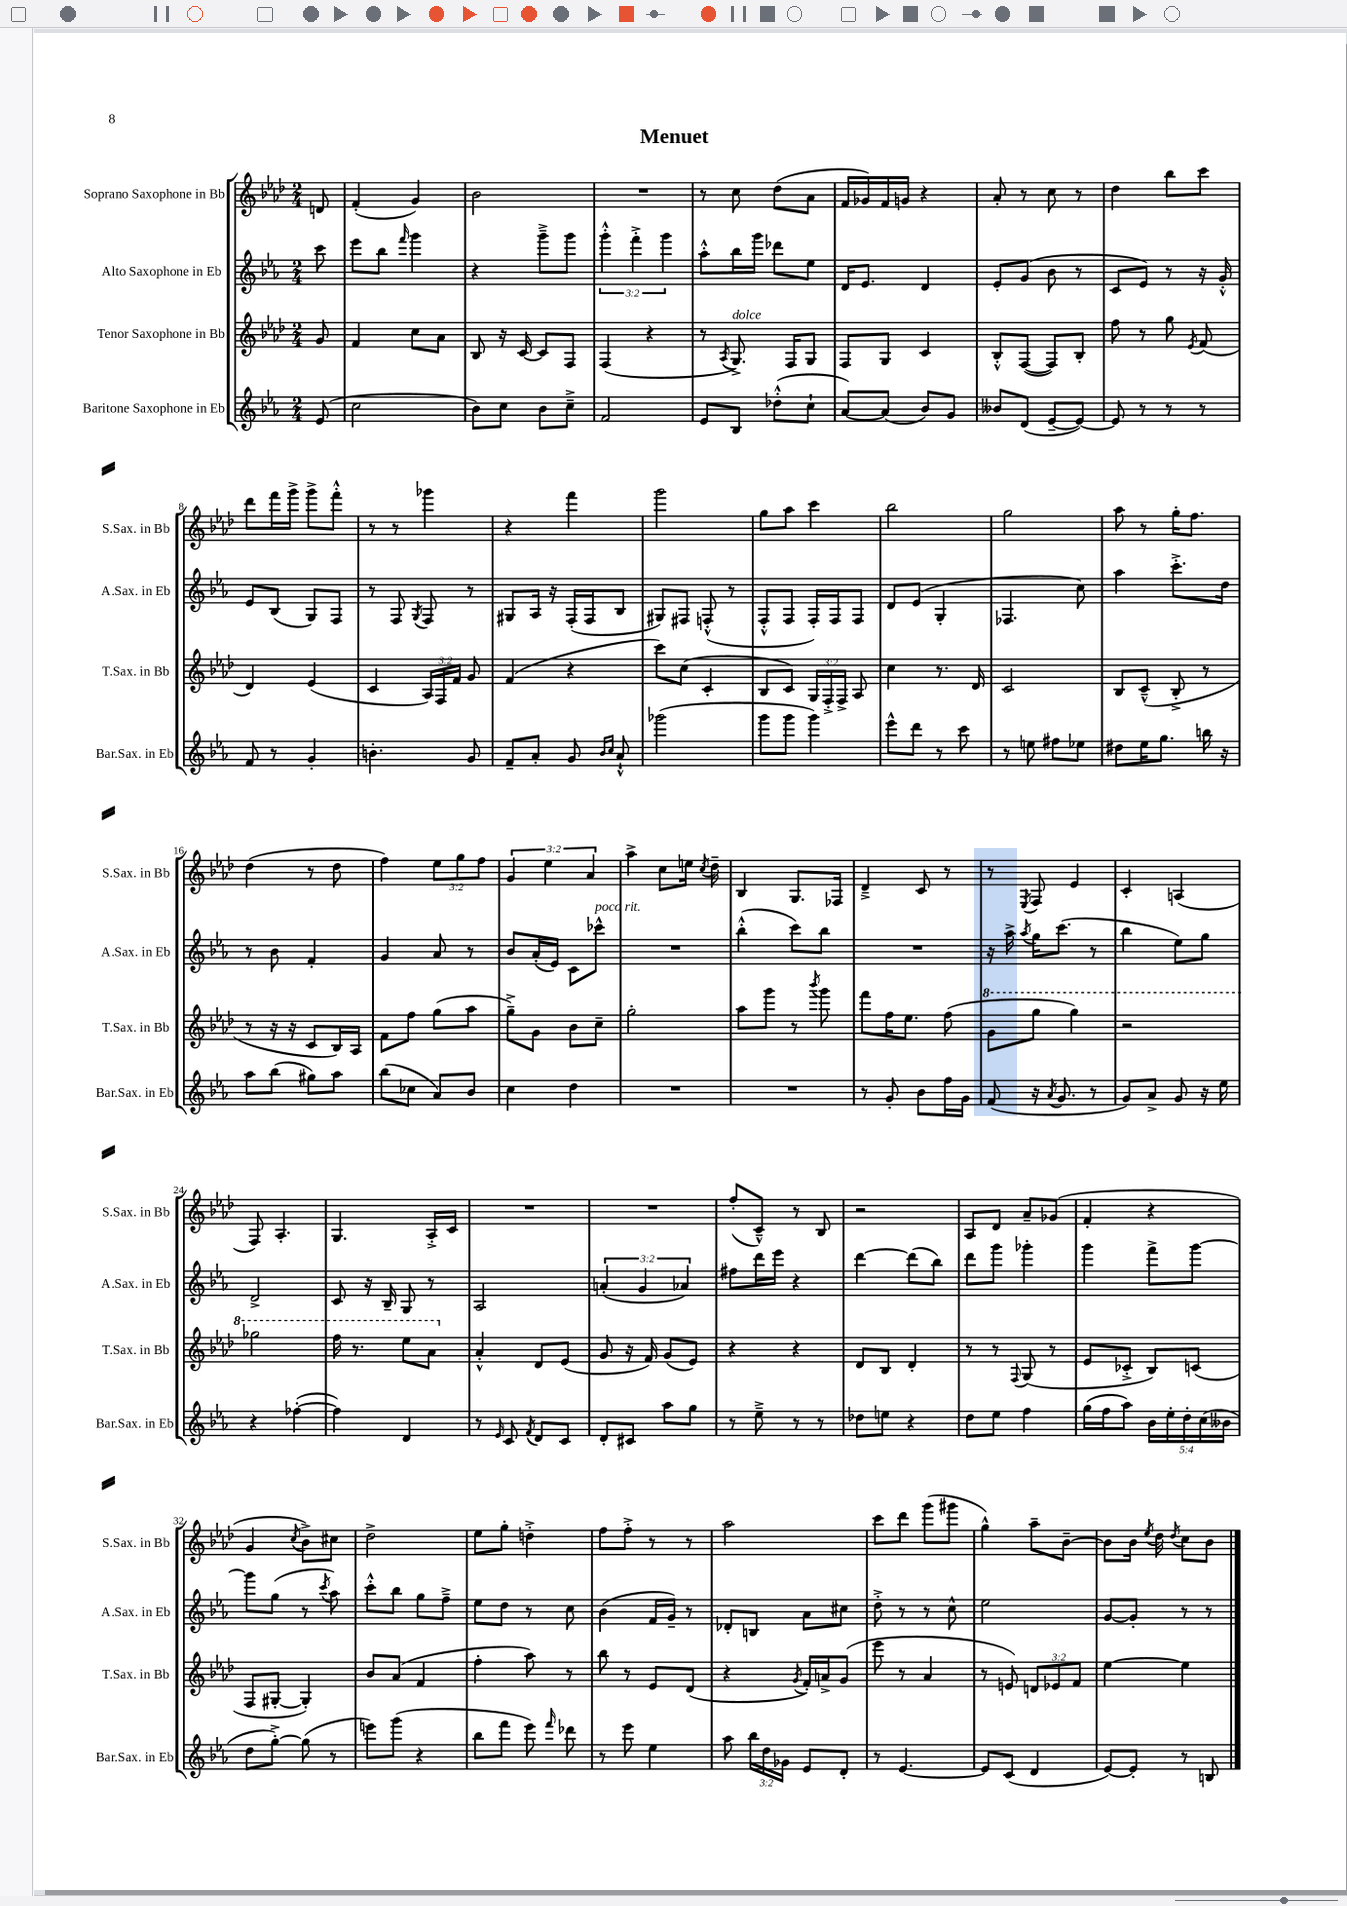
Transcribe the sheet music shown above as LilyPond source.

\header { title = "Menuet" }
<<
\new StaffGroup <<
\new Staff = "s0" \with { instrumentName = "Soprano Saxophone in Bb" shortInstrumentName = "S.Sax. in Bb" } {
    \clef treble \key aes \major \numericTimeSignature \time 2/4 \override Staff.TupletNumber.text = #tuplet-number::calc-fraction-text \partial 8
    \autoBeamOff d'8 |
    f'4-.( g'4) |
    bes'2 |
    R2 |
    r8 c''8 des''8[( aes'8] |
    f'16[ ges'16) f'16 g'16] r4 |
    aes'8-. r8 c''8 r8 |
    des''4 bes''8[ c'''8] |
    des'''8[ f'''16 g'''16]-> g'''8[-> f'''8]-.-^ |
    r8 r8 ges'''4 |
    r4 f'''4 |
    g'''2 |
    g''8[ aes''8] c'''4 |
    bes''2 |
    g''2 |
    aes''8 r8 g''16[-. f''8.] |
    des''4( r8 des''8 |
    f''4) \tuplet 3/2 { ees''8[ g''8 f''8] } |
    \tuplet 3/2 { g'4 ees''4 aes'4 } |
    aes''4-> c''8[ e''16] \acciaccatura { c''8 } des''16-- |
    bes4 g8.[ fes16] |
    des'4---> c'8 r8 |
    r8 \acciaccatura { ees8 } f8 ees'4 |
    c'4-. a4( |
    f8) aes4.-. |
    g4. aes16[-.-> c'16] |
    R2 |
    R2 |
    f''8[-.( c'8]---^) r8 bes8 |
    r2 |
    aes8[ des'8] aes'8[-- ges'8]( |
    f'4-. r4 |
    g'4 \acciaccatura { c''8 } bes'8[->) cis''8] |
    des''2-> |
    ees''8[ g''8]-. d''4-.-> |
    f''8[ f''8]-.-> r8 r8 |
    aes''2 |
    c'''8[ des'''8] g'''8[( gis'''8] |
    g''4-^) aes''8[-- bes'8]~-- |
    bes'8[ bes'16] \acciaccatura { ees''8 } des''16 \acciaccatura { des''8 } c''8[ bes'8] \bar "|." |
}
\new Staff = "s1" \with { instrumentName = "Alto Saxophone in Eb" shortInstrumentName = "A.Sax. in Eb" } {
    \clef treble \key ees \major \numericTimeSignature \time 2/4 \override Staff.TupletNumber.text = #tuplet-number::calc-fraction-text \partial 8
    \autoBeamOff c'''8 |
    ees'''8[ bes''8] \grace { f'''16 } g'''4 |
    r4 g'''8[---> g'''8] |
    \tuplet 3/2 { g'''4-.-^ f'''4-.-> g'''4 } |
    aes''8[-.-^ bes''16 g'''16] des'''8[ ees''8] |
    d'16[ ees'8.] d'4 |
    ees'8[-. g'8]( bes'8 r8 |
    c'8[ ees'8]) r8 r16 g'16-.-^ |
    ees'8[ bes8]( g8[) f8] |
    r8 f8 \acciaccatura { g8 } f8 r8 |
    gis8[ aes16] r16 f16[-.( f16 bes8] |
    gis8[) fis8] f8-.-^( r8 |
    f8[-.-^ f8] f16[-.) f16 f8] |
    d'8[ ees'8]( g4-. |
    fes4. c''8) |
    aes''4 c'''8.[-.-> d''16] |
    r8 bes'8 f'4-. |
    g'4 aes'8 r8 |
    bes'8[ aes'16-.( ees'16]) c'8[ ces'''8]-^^\markup { \italic "poco rit." } |
    R2 |
    bes''4-.-^( c'''8[) bes''8] |
    R2 |
    r16 aes''16-> \acciaccatura { aes''8 } g''16[ c'''8.]( r8 |
    bes''4 ees''8[) g''8] |
    d'2-> |
    c'8 r16 bes16-- g8 r8 |
    aes2 |
    \tuplet 3/2 { a'4-.( g'4 aes'4) } |
    fis''8[ d'''16 ees'''16] r4 |
    d'''4~ d'''8[( bes''8]) |
    d'''8[ g'''8] ges'''4-. |
    g'''4 f'''8[-> g'''8]~ |
    g'''8[ g''8]( r8 \acciaccatura { c'''8 } aes''8) |
    c'''8[-.-^ bes''8] g''8[ f''8]---> |
    ees''8[ d''8] r8 c''8 |
    bes'4( f'16[ g'16]--) r8 |
    des'8[-. b8] aes'8[ cis''8] |
    d''8-.-> r8 r8 c''8-^ |
    ees''2 |
    g'8[~ g'8]-. r8 r8 \bar "|." |
}
\new Staff = "s2" \with { instrumentName = "Tenor Saxophone in Bb" shortInstrumentName = "T.Sax. in Bb" } {
    \clef treble \key aes \major \numericTimeSignature \time 2/4 \override Staff.TupletNumber.text = #tuplet-number::calc-fraction-text \partial 8
    \autoBeamOff g'8 |
    f'4 c''8[ aes'8] |
    bes8 r16 c'16~ c'8[ f8] |
    f4( r4 |
    r8 \acciaccatura { aes8 } g8.->^\markup { \italic "dolce" }) f16[ g8] |
    f8[ g8] c'4 |
    bes8[-.-^ f8]~( f8[) bes8]-. |
    f''8 r8 g''8 \acciaccatura { ees'8 } f'8( |
    des'4) ees'4( |
    c'4 \tuplet 3/2 { aes16[) f16 f'16] } g'8 |
    f'4( r4 |
    c'''8[) c''8]( c'4-. |
    bes8[ c'8]) \tuplet 3/2 { g16[ f16-.-> f16]-> } aes8 |
    c''4 r8. des'16 |
    c'2 |
    bes8[ c'8]---^( bes8-.-> r8 |
    r8 r16 r16 c'8[ bes16) aes16] |
    f'8[ f''8] g''8[( aes''8] |
    g''8[--->) g'8] bes'8[ c''8]-- |
    g''2-. |
    aes''8[ g'''8] r8 \acciaccatura { bes'''8 } g'''8 |
    f'''8[ f''16 ees''8.] f''8( |
    \ottava #1 g''8[ g'''8] g'''4) |
    r2 |
    ges'''2 |
    f'''16 r8. ees'''8[ aes''8] \ottava #0 |
    aes'4-.-^ des'8[ ees'8]( |
    g'8 r16 f'16) g'8[( ees'8]) |
    r4 r4 |
    des'8[ bes8] des'4-. |
    r8 r8 \appoggiatura { f8 } g8( r8 |
    ees'8[ ces'8]-.-> bes8[) c'8]( |
    f8[ gis8]~-. gis4-.) |
    bes'8[ aes'8]( f'4 |
    f''4-. aes''8) r8 |
    bes''8 r8 ees'8[ des'8]( |
    r4 \acciaccatura { g'8 } f'16[-.) a'16-> g'8]( |
    ees'''8 r8 aes'4 |
    r8 e'8) \tuplet 3/2 { d'8[ ees'8 f'8] } |
    ees''4~ ees''4 \bar "|." |
}
\new Staff = "s3" \with { instrumentName = "Baritone Saxophone in Eb" shortInstrumentName = "Bar.Sax. in Eb" } {
    \clef treble \key ees \major \numericTimeSignature \time 2/4 \override Staff.TupletNumber.text = #tuplet-number::calc-fraction-text \partial 8
    \autoBeamOff ees'8( |
    c''2 |
    bes'8[) c''8] bes'8[ c''8]---> |
    f'2 |
    ees'8[ bes8] des''8[-.-^( c''8]-! |
    aes'8[~) aes'8]( bes'8[) g'8] |
    beses'8[ d'8]( ees'8[~-- ees'8]~) |
    ees'8 r8 r8 r8 |
    f'8 r8 g'4-. |
    b'4.-. g'8 |
    f'8[-- aes'8]-. g'8 \grace { bes'16[ c''16] } aes'8-!-^ |
    ges'''2( |
    g'''8[ g'''8] g'''4) |
    ees'''8[-^ d'''8] r8 c'''8 |
    r8 e''8 fis''8[ ees''8] |
    dis''8[ ees''16 g''8.] b''16 r16 |
    aes''8[ bes''8]( gis''8[) aes''8] |
    bes''8[( ces''8] aes'8[) bes'8] |
    c''4 d''4 |
    R2 |
    R2 |
    r8 g'8-. bes'8[ f''16 g'16] |
    f'8( r16 \acciaccatura { aes'8 } g'8. r8 |
    g'8[) aes'8]-> g'8 r16 ees''16 |
    r4 fes''4~-.( |
    fes''4) d'4 |
    r8 \grace { ees'16 } c'8 \acciaccatura { f'8 } d'8[ c'8] |
    d'8[-. cis'8] aes''8[ g''8] |
    r8 ees''8---> r8 r8 |
    des''8[ e''8] r4 |
    d''8[ ees''8] f''4 |
    g''16[( f''16 aes''8]) \tuplet 5/4 { bes'16[ ees''16-. d''16-. c''16( beses'16] } |
    d''8[ g''8]~-.->) g''8( r8 |
    e'''8[) g'''8]( r4 |
    bes''8[ f'''8] ees'''8) \grace { f'''16 } des'''8 |
    r8 ees'''8 ees''4 |
    aes''8 \tuplet 3/2 { bes''16[ d''16 ges'16] } ees'8[ d'8]-. |
    r8 ees'4.~ |
    ees'8[ c'8]( d'4 |
    ees'8[~) ees'8]-. r8 b8 \bar "|." |
}
>>
>>
